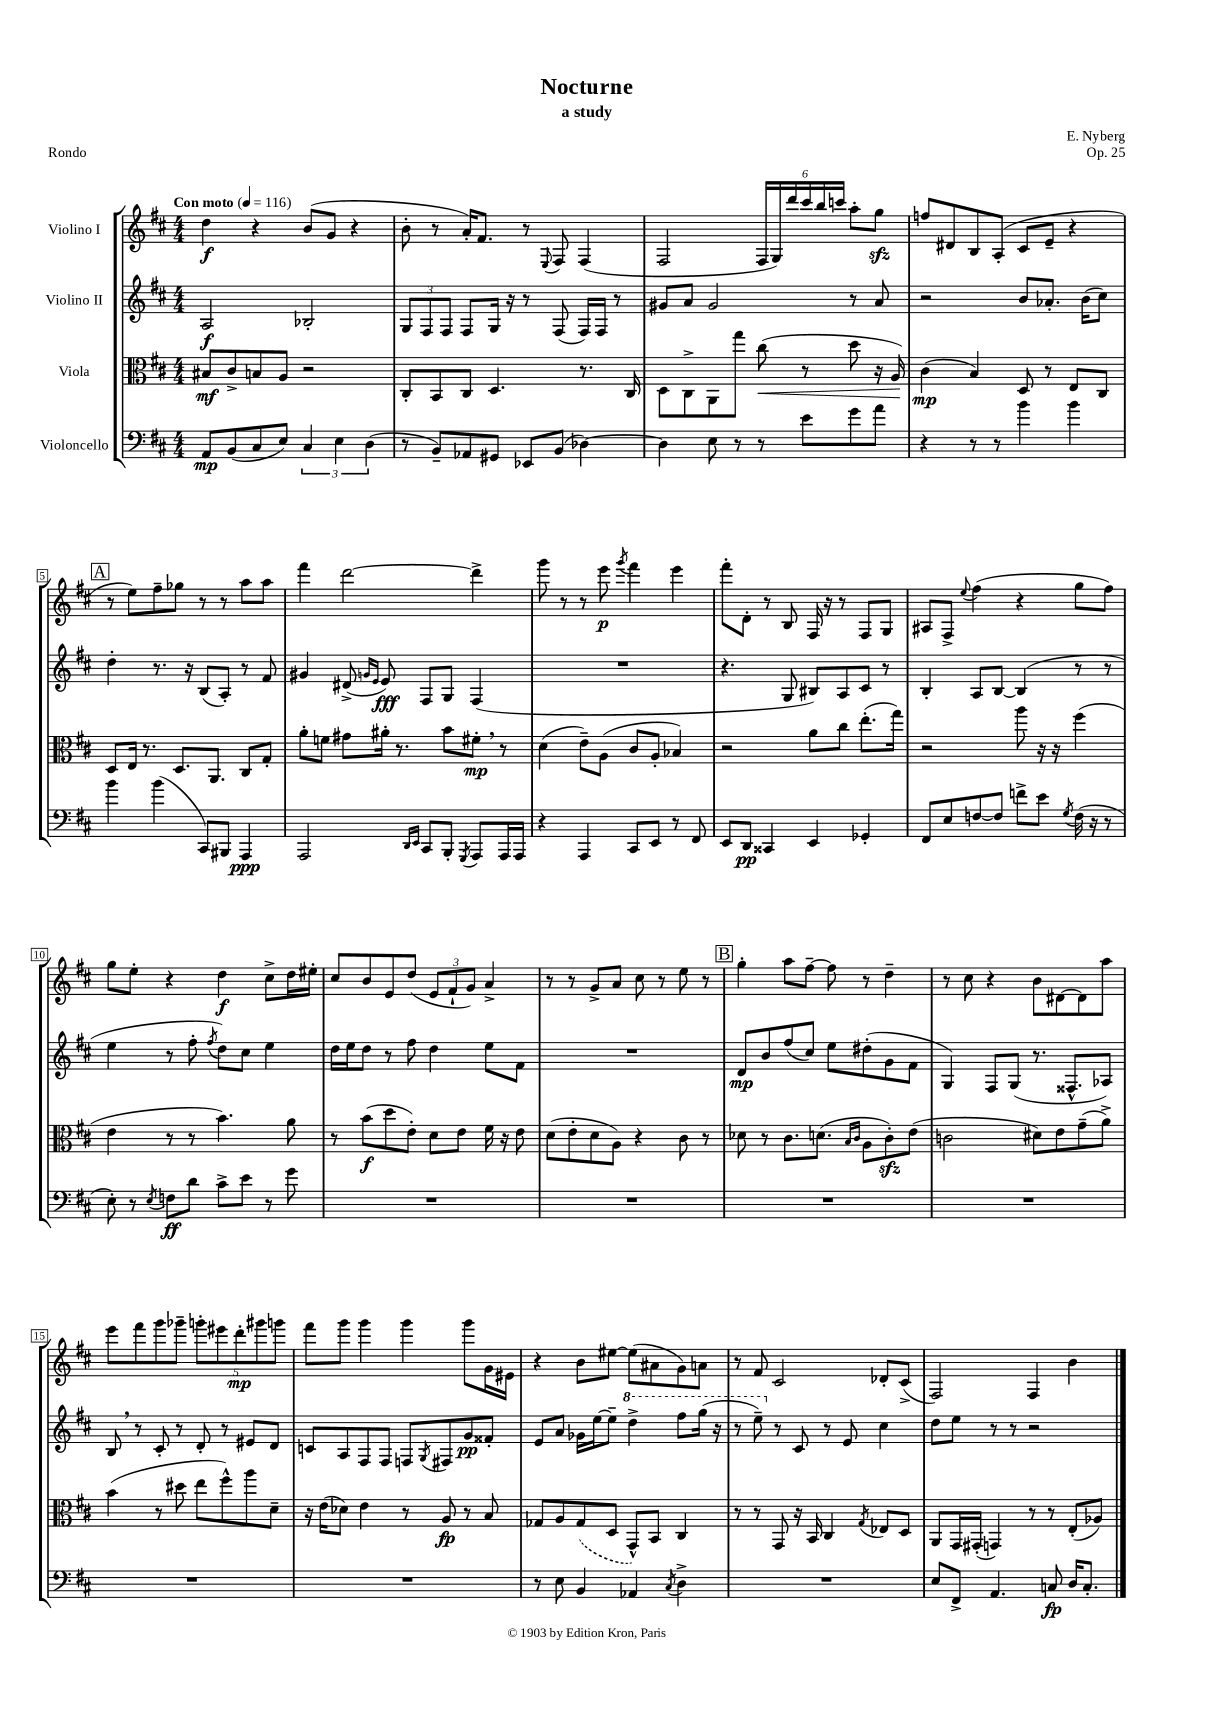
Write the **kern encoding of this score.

**kern	**kern	**kern	**kern
*staff4	*staff3	*staff2	*staff1
*clefF4	*clefC3	*clefG2	*clefG2
*k[f#c#]	*k[f#c#]	*k[f#c#]	*k[f#c#]
*M4/4	*M4/4	*M4/4	*M4/4
*MM116	*MM116	*MM116	*MM116
8AA/L	8B#/L	2A/	4dd\
(8BB/	8c#^/	.	.
8C#/	8B/	.	4r
8E/J)	8A/J	.	.
6C#/	2r	2B-'/	(8b/L
.	.	.	8g/J
6E\	.	.	.
.	.	.	4r
(6D\	.	.	.
=	=	=	=
8r	8C#'/L	12G/L	8b'\
.	.	12F#/	.
8BB~/L)	8BB/	.	8r
.	.	12F#/J	.
8AA-/	8C#/J	8F#/L	16a'/LK)
.	.	.	8.f#/J
8GG#/J	4.D/	16G/Jk	.
.	.	16r	.
8EE-/L	.	8r	8r
.	.	.	8qqE/
(8BB/J	.	(8F#/	8F#/
[4D-\)	8.r	16F#/LL)	(4F#/
.	.	16F#/JJ	.
.	.	8r	.
.	16C#/	.	.
=	=	=	=
4D-\]	8D\L	8g#/L	2F#/
.	8C#^\	8a/J	.
8E\	8AA\	2g#/	.
8r	8gg\J	.	.
8r	(8cc#\	.	24F#/LL
.	.	.	24G/)
.	.	.	24ddd/
8e\L	8r	.	24ccc#/
.	.	.	24bb/
.	.	.	24ccc/JJ
8g\	8dd\	8r	8aa'\L
8a\J	16r	8a/	8gg\J
.	16A/)	.	.
=	=	=	=
4r	(4c#\	2r	8ff/L
.	.	.	8d#/
8r	4B/)	.	8B/
8r	.	.	(8A'/J
4b\	8D/	8b/L	8c#/L
.	8r	8.a-'/J	8e~/J
4b\	8E/L	.	4r
.	.	(16b\LK	.
.	8C#/J	8cc#\J)	.
=	=	=	=
4b\	8D/L	4dd'\	8r
.	16E/Jk	.	8ee\L)
.	8.r	.	.
(4b\	.	8.r	8ff#~\
.	8.D/L	.	8gg-\J
.	.	16r	.
8CC#/L)	.	(8B/L	8r
.	8.AA/J	.	.
8BBB#/J	.	8A'/J)	8r
4AAA/	8C#/L	8r	8aa\L
.	8G'/J	8f#/	8aa\J
=	=	=	=
2AAA/	8a'\L	4g#/	4fff#\
.	8f\J	.	.
.	8g#\L	(8d#^/	[2ddd\
.	.	16qqg/LL	.
.	.	16qqe/JJ	.
.	16a#'\Jk	8e/)	.
.	8.r	.	.
16qqDD/LL	.	.	.
16qqEE/JJ	.	.	.
8CC#/L	.	8F#/L	.
8BBB'/J	8b\L	8G/J	.
8qGGG/	.	.	.
8AAA/L	8f#'\J	(4F#/	4ddd^\]
16AAA/L	8r	.	.
16AAA/JJ	.	.	.
=	=	=	=
4r	(4d\	1r	8ggg\
.	.	.	8r
4AAA/	8e~\L)	.	8r
.	(8A\J	.	8eee\
.	.	.	8qggg/
8CC#/L	8c#/L	.	4fff#\
8EE/J	8A'/J	.	.
8r	4B-/)	.	4eee\
8FF#/	.	.	.
=	=	=	=
8EE/L	2r	4.r	8fff#'\L
8DD/J	.	.	8d'\J
4CC##/	.	.	8r
.	.	8G/	8B/
4EE/	8a\L	8B#/L)	16F#/
.	.	.	16r
.	8cc#\J	8A/	8r
4GG-'/	(8.ee'\L	8c#/J	8F#/L
.	.	8r	8G/J
.	16gg\Jk)	.	.
=	=	=	=
8FF#/L	2r	4B'/	8A#/L
8E/	.	.	8F#^/J
.	.	.	8qqee/
[8F/	.	8A/L	(4ff#\
8F/]J	.	[8B/J	.
8f^\L	8aa\	(4B/]	4r
8e\J	16r	.	.
.	16r	.	.
8qG/	.	.	.
(16F\	(4ff#\	8r	8gg\L
16r	.	.	.
8r	.	8r	8ff#\J)
=	=	=	=
8E'\)	4e\	4ee\	8gg\L
8r	.	.	8ee'\J
8qE/	.	.	.
8F\L	8r	8r	4r
8d\J	8r	8ff#'\	.
.	.	8qff#/	.
8c#^\L	4.b\)	8dd\L)	4dd\
8e\J	.	8cc#\J	.
8r	.	4ee\	8cc#^\L
8g\	8a\	.	16dd\L
.	.	.	16ee#'\JJ
=	=	=	=
1r	8r	16dd\LL	8cc#/L
.	.	16ee\J	.
.	(8b\L	8dd\J	8b/
.	8dd\	8r	8e/
.	8e'\J)	8ff#\	(8dd/J
.	8d\L	4dd\	12e/L
.	.	.	12f#`/
.	8e\J	.	.
.	.	.	12g/J)
.	16f#\	8ee\L	4a^/
.	16r	.	.
.	8e\	8f#\J	.
=	=	=	=
1r	(8d\L	1r	8r
.	8e'\	.	8r
.	8d\	.	8g^/L
.	8A\J)	.	8a/J
.	4r	.	8cc#\
.	.	.	8r
.	8c#\	.	8ee\
.	8r	.	8r
=	=	=	=
1r	8d-\	8d/L	4gg'\
.	8r	8b/	.
.	8.c#\L	(8ff#/	8aa\L
.	.	8cc#/J)	[8ff#~\J
.	(8.d\J	.	.
.	.	8ee\L	8ff#\]
.	16qqB/LL	.	.
.	16qqc#/JJ	.	.
.	8A\L	(8dd#'\	8r
.	8c#'\)	8g\	4dd~\
.	(8e\J	8f#\J	.
=	=	=	=
1r	2c\	4G/)	8r
.	.	.	8cc#\
.	.	8F#/L	4r
.	.	(8G/J	.
.	8d#\L)	8.r	8b\L
.	8e\	.	[8d#\
.	.	8.F##^^/L	.
.	(8g~\	.	8d#\]
.	8a^\J)	8A-/J)	8aa\J
=	=	=	=
1r	(4b\	8B/	8eee\L
.	.	8r	8fff#\
.	8r	8c#'/	8ggg\
.	8dd#\	8r	8ggg-~\J
.	8ee\L	8d'/	10ggg'\L
.	.	.	10eee#\
.	8ff#^^\)	8r	.
.	.	.	10ddd'\
.	8aa\	8e#/L	.
.	.	.	10ggg#\
.	8d~\J	8d/J	.
.	.	.	10ggg\J
=	=	=	=
1r	16r	8c/L	8fff#\L
.	(16e\LK	.	.
.	8d-\J)	8A/	8ggg\J
.	4e\	8F#/	4ggg\
.	.	8F#/J	.
.	8r	8F/L	4ggg\
.	.	8qG/	.
.	8A/	8F#/	.
.	8r	8g/	8ggg\L
.	8B/	8f##'/J	16g\L
.	.	.	16e#\JJ
=	=	=	=
8r	8G-/L	8e/L	4r
8E\	8A/	8a/J	.
4BB/	(8G-/	16g-\LL	8b\L
.	.	[16ee\J	.
.	8D/J	8ee~\]J	[8ee#\J
4AA-/	8GG^^/L)	4ddd^\	(8ee#\]L
.	8BB/J	.	8a#\
8qC#/	.	.	.
4D^\	4C#/	8fff#\L	8g\)
.	.	(16ggg\Jk	8a\J
.	.	16r	.
=	=	=	=
1r	8r	8r	8r
.	8r	8eee~\)	8f#/
.	8GG/	8r	2c#/
.	16r	8c#/	.
.	16BB/	.	.
.	4C#/	8r	.
.	.	8e/	.
.	8qG/	.	.
.	8E-/L	4cc#\	8d-'/L
.	8D/J	.	(8c#^/J
=	=	=	=
8E/L	8AA/L	8dd\L	2F#/)
8FF#^/J	16GG/L	8ee\J	.
.	(16GG#'/JJ	.	.
4.AA/	4GG/)	8r	.
.	.	8r	.
.	8r	2r	4F#/
8C/	8r	.	.
16D/LK	(8E'/L	.	4b\
8.C'/J	.	.	.
.	8A-/J)	.	.
==	==	==	==
*-	*-	*-	*-
